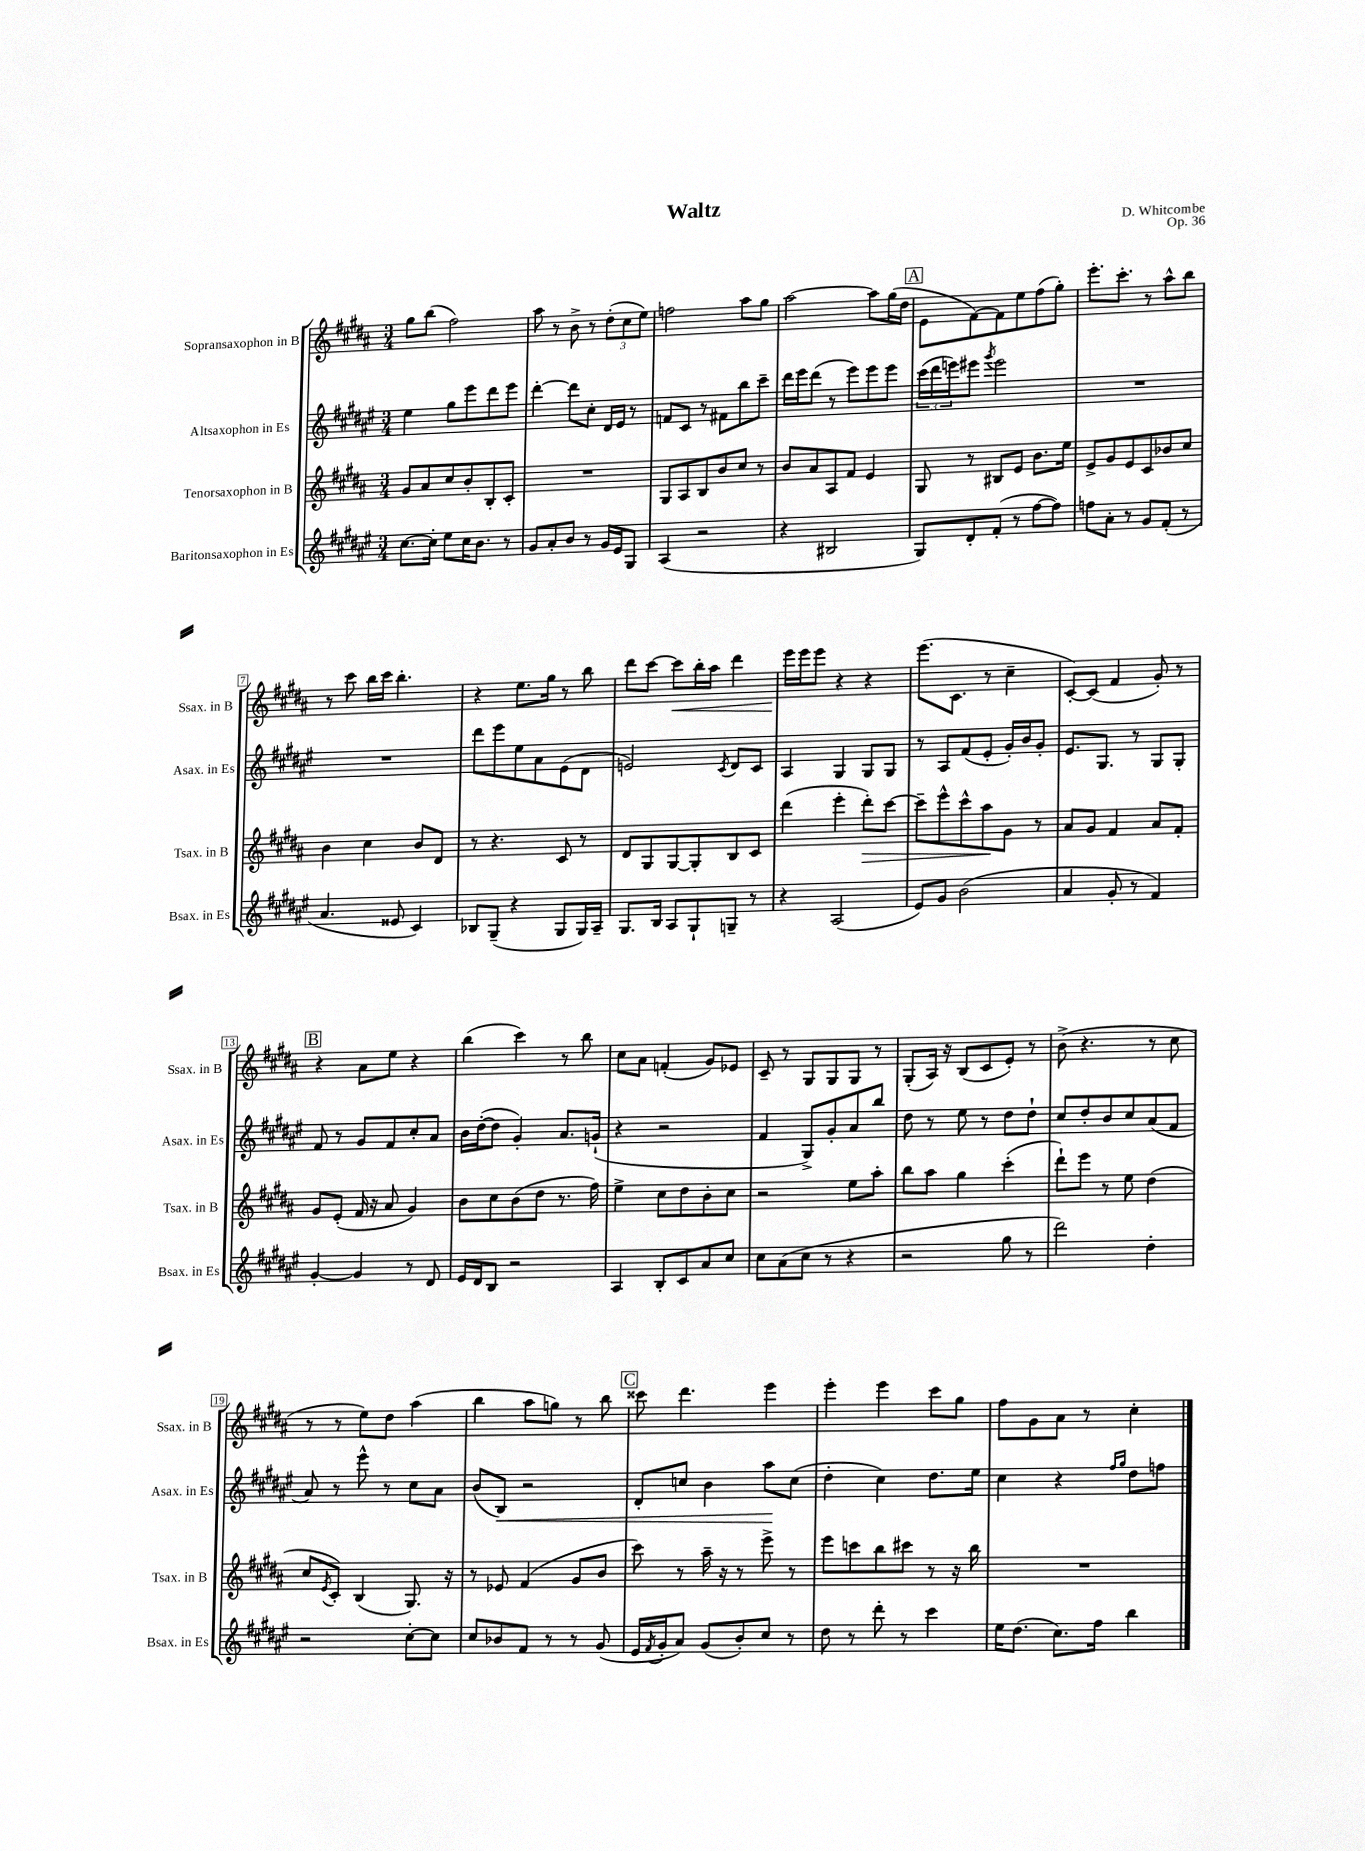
\header { title = "Waltz" composer = "D. Whitcombe" opus = "Op. 36" }
<<
\new StaffGroup <<
\new Staff = "s0" \with { instrumentName = "Sopransaxophon in B" shortInstrumentName = "Ssax. in B" } {
    \clef treble \key b \major \numericTimeSignature \time 3/4
    gis''8 b''8( fis''2) |
    ais''8 r8 b'8-> r8 \tuplet 3/2 { dis''8-.( cis''8 e''8) } |
    f''2 ais''8 gis''8 |
    ais''2~ ais''8 gis''16( dis''16 |
    \mark \markup { \box "A" } e'8 fis'8~) fis'8 e''8 fis''8( gis''8-.) |
    e'''8.-. cis'''8.-. r8 ais''8-^ b''8 |
    r8 cis'''8 b''16 cis'''16 b''4.-. |
    r4 e''8. gis''16 r8 b''8 |
    dis'''8 cis'''8~ cis'''8\< b''16-. ais''16 dis'''4 |
    e'''16\! e'''16 e'''8 r4 r4 |
    e'''8.( cis'8. r8 cis''4-- |
    cis'8~-.) cis'8( fis'4 gis'8-.) r8 |
    \mark \markup { \box "B" } r4 ais'8 e''8 r4 |
    b''4( cis'''4) r8 b''8 |
    cis''8 ais'8 f'4-.( gis'8) ees'8 |
    cis'8-- r8 gis8 gis8 gis8 r8 |
    gis8-.( ais16) r16 b8( cis'8 e'8-.) r8 |
    b'8->( r4. r8 cis''8 |
    r8 r8 e''8) dis''8 ais''4( |
    b''4 ais''8 g''8) r8 b''8 |
    \mark \markup { \box "C" } cisis'''8 dis'''4. e'''4 |
    e'''4-. e'''4 cis'''8 gis''8 |
    fis''8 gis'8 ais'8 r8 cis''4-. \bar "|." |
}
\new Staff = "s1" \with { instrumentName = "Altsaxophon in Es" shortInstrumentName = "Asax. in Es" } {
    \clef treble \key fis \major \numericTimeSignature \time 3/4
    eis''4 gis''8 eis'''8 dis'''8 eis'''8 |
    dis'''4~-. dis'''8 cis''8-. dis'16 eis'16 r8 |
    f'8 cis'8 r8 fis'8 b''8 cis'''8-- |
    dis'''16 eis'''16 dis'''8( r8 eis'''8) eis'''8 eis'''8 |
    \mark \markup { \box "A" } \tuplet 3/2 { cis'''16( dis'''16 e'''16) } eis'''8 \acciaccatura { gis'''8 } eis'''2 |
    R2. |
    R2. |
    dis'''8 eis'''8 eis''8 ais'8 eis'8( dis'8 |
    e'2) \acciaccatura { cis'8 } dis'8 cis'8 |
    ais4 gis4 gis8 gis8 |
    r8 ais8 fis'8( eis'8-. gis'16-.) b'16 gis'8-. |
    eis'8. gis8. r8 gis8 gis8-. |
    \mark \markup { \box "B" } fis'8 r8 gis'8 fis'8 cis''8-. ais'8 |
    b'16 dis''16~-.( dis''8 gis'4-.) ais'8. g'16-!( |
    r4 r2 |
    fis'4 gis8->) gis'8-. ais'8 b''8 |
    dis''8 r8 eis''8 r8 dis''8 dis''8-! |
    cis''8 dis''8-. b'8 cis''8 ais'8( fis'8 |
    ais'8) r8 eis'''8-^ r8 cis''8 ais'8 |
    b'8( b8\<) r2 |
    \mark \markup { \box "C" } dis'8-. c''8 b'4 ais''8\! c''8( |
    dis''4-. cis''4) dis''8. eis''16 |
    cis''4 r4 \grace { fis''16 gis''16 } dis''8 f''8 \bar "|." |
}
\new Staff = "s2" \with { instrumentName = "Tenorsaxophon in B" shortInstrumentName = "Tsax. in B" } {
    \clef treble \key b \major \numericTimeSignature \time 3/4
    gis'8 ais'8 cis''8 b'8-. b8-. cis'8-. |
    R2. |
    gis8 ais8 b8 b'8 cis''8 r8 |
    b'8 ais'8 ais8 fis'8 e'4 |
    \mark \markup { \box "A" } gis8 r8 bis8 e'8 b'8. e''16 |
    e'8-> gis'8 e'8 cis'8 bes'8 cis''8 |
    b'4 cis''4 b'8 dis'8 |
    r8 r4. cis'8 r8 |
    dis'8 gis8 gis8~ gis8-. b8 cis'8 |
    dis'''4( e'''4-. dis'''8-.\>) cis'''8~ |
    cis'''8-- e'''8-^ cis'''8-^ ais''8\! gis'8 r8 |
    ais'8 gis'8 fis'4 ais'8 fis'8-. |
    \mark \markup { \box "B" } gis'8 e'8-.( fis'16 r16 ais'8 gis'4) |
    b'8 cis''8 b'8( dis''8 r8. fis''16) |
    e''4-> cis''8 dis''8 b'8-. cis''8 |
    r2 e''8 ais''8-. |
    b''8 ais''8 gis''4 cis'''4-.( |
    dis'''8-!) e'''8 r8 e''8 dis''4( |
    cis''8 \acciaccatura { e'8 } cis'8-.) b4( gis8.) r16 |
    r8 ees'8 fis'4( gis'8 b'8 |
    \mark \markup { \box "C" } cis'''8) r8 ais''16-- r16 r8 e'''8-> r8 |
    e'''8 c'''8 b''8 cis'''8 r8 r16 b''16 |
    R2. \bar "|." |
}
\new Staff = "s3" \with { instrumentName = "Baritonsaxophon in Es" shortInstrumentName = "Bsax. in Es" } {
    \clef treble \key fis \major \numericTimeSignature \time 3/4
    cis''8.~ cis''16-. eis''8 cis''16 b'8. r8 |
    gis'8 ais'8-. b'8 r8 gis'16 eis'16 gis8 |
    ais4( r2 |
    r4 bis2 |
    \mark \markup { \box "A" } gis8) dis'8-. fis'8-.( r8 fis''8~ fis''8) |
    f''8 ais'8-. r8 gis'8 fis'8-.( r8 |
    ais'4. eisis'8 cis'4) |
    bes8 gis8--( r4 gis8 gis16) ais16-- |
    gis8. b16 ais8 gis8-! g8-- r8 |
    r4 ais2( |
    eis'8) gis'8 b'2( |
    ais'4 gis'8-. r8 fis'4) |
    \mark \markup { \box "B" } gis'4~-. gis'4 r8 dis'8 |
    eis'16 dis'16 b8 r2 |
    ais4 b8-. cis'8 ais'8 cis''8 |
    cis''8 ais'8( cis''8 r8 r4 |
    r2 gis''8 r8 |
    dis'''2) dis''4-. |
    r2 cis''8~-. cis''8 |
    cis''8 bes'8 fis'8 r8 r8 gis'8( |
    \mark \markup { \box "C" } eis'16 \acciaccatura { fis'8 } gis'16-. ais'8) gis'8( b'8-.) cis''8 r8 |
    dis''8 r8 dis'''8-. r8 cis'''4 |
    eis''16 dis''8.( cis''8.) fis''16 b''4 \bar "|." |
}
>>
>>
\layout { \context { \Score \override BarNumber.stencil = #(make-stencil-boxer 0.1 0.3 ly:text-interface::print) } }
